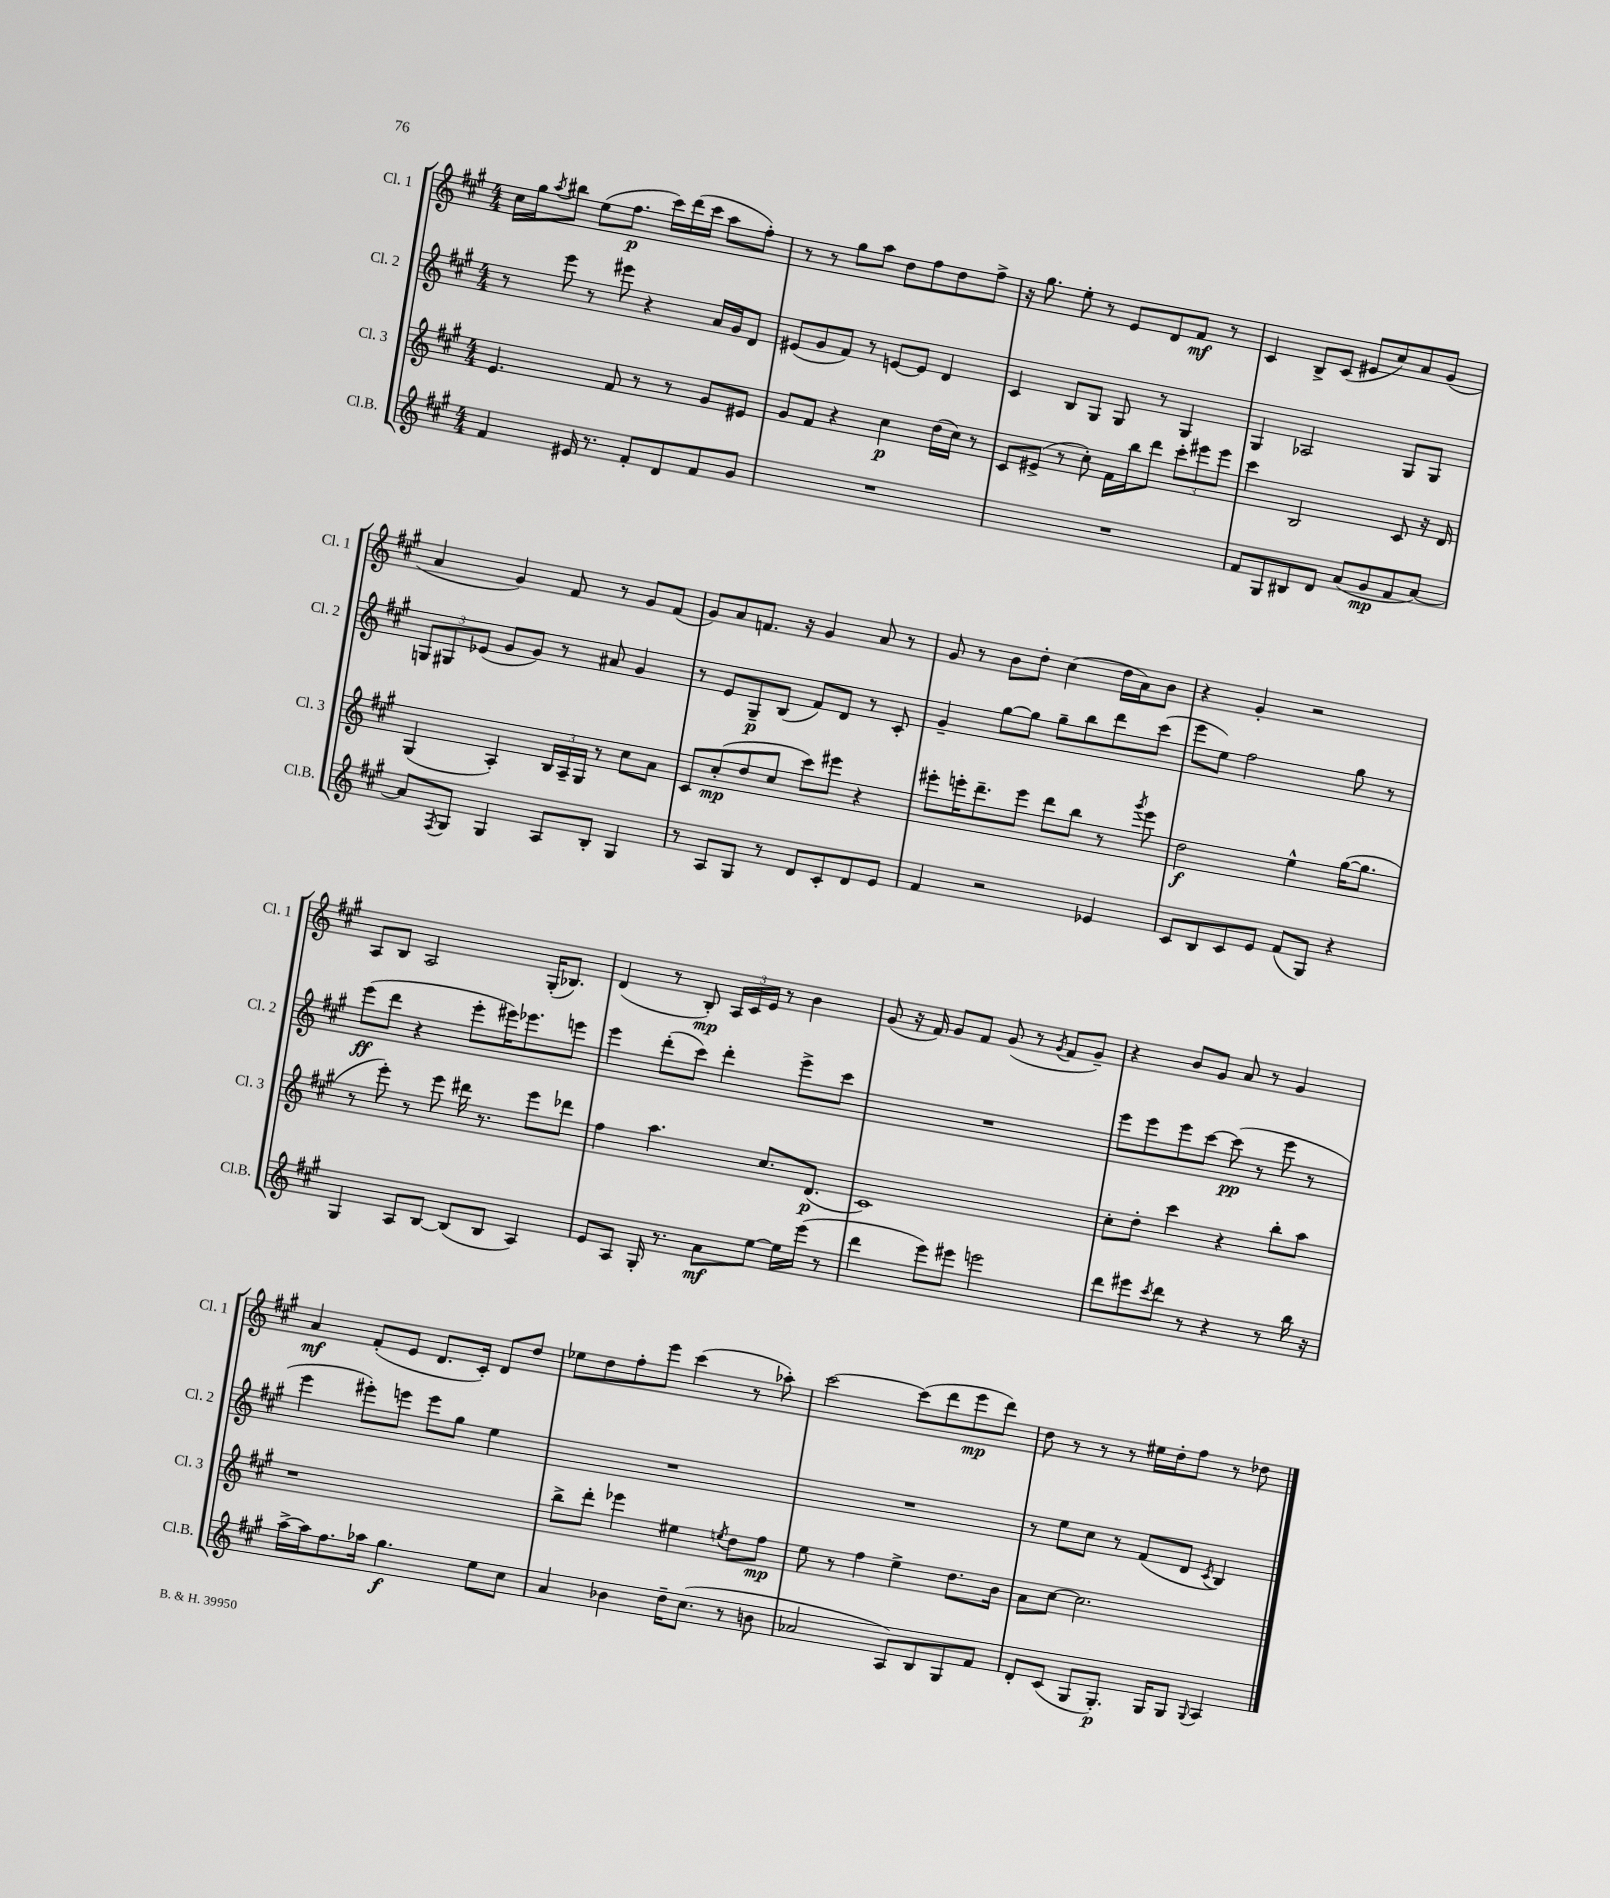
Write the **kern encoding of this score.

**kern	**dynam	**kern	**dynam	**kern	**dynam	**kern	**dynam
*part4	*part4	*part3	*part3	*part2	*part2	*part1	*part1
*staff4	*staff4	*staff3	*staff3	*staff2	*staff2	*staff1	*staff1
*I"Cl.B.	*	*I"Cl. 3	*	*I"Cl. 2	*	*I"Cl. 1	*
*I'Cl.B.	*	*I'Cl. 3	*	*I'Cl. 2	*	*I'Cl. 1	*
*clefG2	*	*clefG2	*	*clefG2	*	*clefG2	*
*k[f#c#g#]	*	*k[f#c#g#]	*	*k[f#c#g#]	*	*k[f#c#g#]	*
*M4/4	*	*M4/4	*	*M4/4	*	*M4/4	*
=92	=92	=92	=92	=92	=92	=92	=92
4f#/	.	4.e/	.	8r	.	16cc#\LL	.
.	.	.	.	.	.	16gg#\J	.
.	.	.	.	.	.	8qaa/	.
.	.	.	.	8eee\	.	8bb#X\J	.
16e#X/	.	.	.	8r	.	(8ee\L	.
8.r	.	.	.	.	.	.	.
.	.	8f#/	.	8eee#X\	.	8.ff#\J	p
8f#'/L	.	8r	.	4r	.	.	.
.	.	.	.	.	.	16ccc#\LL)	.
8d/	.	8r	.	.	.	(16ddd\	.
.	.	.	.	.	.	16ccc#\JJ	.
8f#/	.	8g#/L	.	16a/LL	.	8aa\L	.
.	.	.	.	16g#/J	.	.	.
8g#/J	.	8e#X/J	.	8d/J	.	8ff#'\J)	.
=93	=93	=93	=93	=93	=93	=93	=93
1r	.	8g#/L	.	(8e#X/L	.	8r	.
.	.	8f#/J	.	8g#/	.	8r	.
.	.	4r	.	8f#/J)	.	8gg#\L	.
.	.	.	.	8r	.	8aa\J	.
.	.	4cc#\	p	[8en/L	.	8dd\L	.
.	.	.	.	8e/J]	.	8ff#\	.
.	.	(16dd\LL	.	4d/	.	8dd\	.
.	.	16cc#\JJ)	.	.	.	.	.
.	.	8r	.	.	.	8ff#^\J	.
=94	=94	=94	=94	=94	=94	=94	=94
1r	.	8c#/L	.	4c#/	.	16r	.
.	.	.	.	.	.	8.gg#\	.
.	.	(8e#X^/J	.	.	.	.	.
.	.	8r	.	8B/L	.	8ee'\	.
.	.	8cc#'\)	.	8G#/J	.	8r	.
.	.	16f#\LL	.	8G#/	.	8e/L	.
.	.	16bb\J	.	.	.	.	.
.	.	8ddd\J	.	8r	.	8d/	.
.	.	12ccc#'\L	.	4G#/	.	8f#/J	mf
.	.	12eee#X\	.	.	.	.	.
.	.	.	.	.	.	8r	.
.	.	12eee#\J	.	.	.	.	.
=95	=95	=95	=95	=95	=95	=95	=95
8f#/L	.	4ccc#\	.	4G#/	.	4c#/	.
8G#/	.	.	.	.	.	.	.
8B#X/	.	2B/	.	2A-X/	.	8B^/L	.
8d/J	.	.	.	.	.	(8c#/J	.
(8a/L	.	.	.	.	.	8e#X/L	.
8g#/	mp	.	.	.	.	8cc#/)	.
8f#/	.	8c#/	.	8G#/L	.	8a/	.
[8a/J)	.	16r	.	8G#/J	.	(8g#/J	.
.	.	16d/	.	.	.	.	.
!!LO:LB:g=z
=96	=96	=96	=96	=96	=96	=96	=96
8a/L]	.	(4G#/	.	12Gn/L	.	4a/	.
.	.	.	.	12G#X/	.	.	.
8qF#/	.	.	.	.	.	.	.
8G#/J	.	.	.	.	.	.	.
.	.	.	.	(12e-X/J	.	.	.
4G#/	.	4A'/)	.	8g#/L	.	4g#/)	.
.	.	.	.	8g#/J)	.	.	.
8A/L	.	24B/LL	.	8r	.	8f#/	.
.	.	24A~/	.	.	.	.	.
.	.	24G#/JJ	.	.	.	.	.
8B'/J	.	8r	.	8a#X/	.	8r	.
4G#/	.	8cc#\L	.	4g#/	.	8g#/L	.
.	.	8a\J	.	.	.	(8f#/J	.
=97	=97	=97	=97	=97	=97	=97	=97
8r	.	8c#/L	.	8r	.	8g#/L)	.
8A/L	.	(8cc#'/	mp	8e/L	.	8a/	.
8G#/J	.	8dd/	.	8G#~/	p	8.fn/J	.
8r	.	8cc#/J	.	(8B/J	.	.	.
.	.	.	.	.	.	16r	.
8d/L	.	8ccc#\L)	.	8f#/L)	.	4g#/	.
8c#'/	.	8eee#X\J	.	8d/J	.	.	.
8d/	.	4r	.	8r	.	8a/	.
8e/J	.	.	.	8c#'/	.	8r	.
=98	=98	=98	=98	=98	=98	=98	=98
4f#/	.	8eee#X'\L	.	4g#~/	.	8g#/	.
.	.	16eeen'\K	.	.	.	8r	.
.	.	8.ddd~\	.	.	.	.	.
2r	.	.	.	[8gg#\L	.	8b\L	.
.	.	8eee\J	.	8gg#\J]	.	8dd'\J	.
.	.	8ddd\L	.	8gg#~\L	.	(4cc#\	.
.	.	8bb\J	.	8bb\	.	.	.
4e-X/	.	8r	.	8ddd\	.	16dd\LL	.
.	.	.	.	.	.	16a\J)	.
.	.	8qggg#/	.	.	.	.	.
.	.	8eee\	.	(8ccc#\J	.	8b\J	.
=99	=99	=99	=99	=99	=99	=99	=99
8c#/L	.	2dd\	f	8eee\L	.	4r	.
8B/	.	.	.	8ee\J)	.	.	.
8c#/	.	.	.	2ff#\	.	4g#'/	.
8e/J	.	.	.	.	.	.	.
(8f#/L	.	4ee^^\	.	.	.	2r	.
8G#/J)	.	.	.	.	.	.	.
4r	.	([16gg#\KL	.	8gg#\	.	.	.
.	.	8.gg#\J]	.	.	.	.	.
.	.	.	.	8r	.	.	.
!!LO:LB:g=z
=100	=100	=100	=100	=100	=100	=100	=100
4G#/	.	8r	.	(8eee\L	ff	8A/L	.
.	.	8eee'\)	.	8ddd\J	.	8B/J	.
8A/L	.	8r	.	4r	.	2A/	.
[8B/J	.	8eee\	.	.	.	.	.
(8B/L]	.	16ddd#X\	.	8eee'\L	.	.	.
.	.	8.r	.	.	.	.	.
8B/J	.	.	.	16eee#X\K)	.	.	.
.	.	.	.	8.eee-X\	.	.	.
4A/)	.	8eee\L	.	.	.	(16G#'/KL	.
.	.	.	.	.	.	8.B-X/J)	.
.	.	8ddd-X\J	.	8eeen\J	.	.	.
=101	=101	=101	=101	=101	=101	=101	=101
8e/L	.	4ff#\	.	4eee\	.	(4d/	.
8A/J	.	.	.	.	.	.	.
16G#'/	.	4.aa\	.	(8ddd'\L	.	8r	.
8.r	.	.	.	.	.	.	.
.	.	.	.	8ccc#\J)	.	8B'/)	mp
8a\L	mf	.	.	4ddd'\	.	24A/LL	.
.	.	.	.	.	.	24c#/	.
.	.	.	.	.	.	24e/JJ	.
[8ee\J	.	8.cc#/L	.	.	.	8r	.
16ee\LL]	.	.	.	8eee^\L	.	4b\	.
(16eee\JJ	.	(8.d/J	p	.	.	.	.
8r	.	.	.	8ccc#\J	.	.	.
=102	=102	=102	=102	=102	=102	=102	=102
4ddd\	.	1c#)	.	1r	.	(8g#/	.
.	.	.	.	.	.	16r	.
.	.	.	.	.	.	16f#/)	.
8eee\L)	.	.	.	.	.	8g#/L	.
8eee#X\J	.	.	.	.	.	8f#/J	.
2eeen\	.	.	.	.	.	(8g#/	.
.	.	.	.	.	.	8r	.
.	.	.	.	.	.	8qg#/	.
.	.	.	.	.	.	8f#/L	.
.	.	.	.	.	.	8g#~/J)	.
=103	=103	=103	=103	=103	=103	=103	=103
8ddd\L	.	8cc#'\L	.	8eee\L	.	4r	.
8eee#X\	.	8dd'\J	.	8eee\	.	.	.
8qccc#/	.	.	.	.	.	.	.
8ddd\J	.	4ccc#\	.	8eee\	.	8b/L	.
8r	.	.	.	[8ccc#\J	.	8g#/J	.
4r	.	4r	.	(8ccc#\]	pp	8a/	.
.	.	.	.	8r	.	8r	.
8r	.	8bb'\L	.	8eee\	.	4g#/	.
16bb\	.	8aa\J	.	8r	.	.	.
16r	.	.	.	.	.	.	.
!!LO:LB:g=z
=104	=104	=104	=104	=104	=104	=104	=104
[16aa^\LL	.	1r	.	4eee\	.	4a/	mf
16aa\J]	.	.	.	.	.	.	.
8.ff#\	.	.	.	.	.	.	.
.	.	.	.	8eee#X'\L)	.	(8f#'/L	.
16aa-X\Jk	.	.	.	.	.	.	.
4.gg#\	f	.	.	8eeen\J	.	8e/J	.
.	.	.	.	8eee\L	.	8.d/L	.
.	.	.	.	8gg#\J	.	.	.
.	.	.	.	.	.	16c#'/Jk)	.
8ee\L	.	.	.	4ee\	.	8d/L	.
8cc#\J	.	.	.	.	.	8dd/J	.
=105	=105	=105	=105	=105	=105	=105	=105
4a/	.	8bb^\L	.	1r	.	8ee-X\L	.
.	.	8ddd'\J	.	.	.	8dd\	.
4b-X\	.	4eee-X\	.	.	.	8ff#'\	.
.	.	.	.	.	.	8eee\J	.
16dd~\KL	.	4ee#X\	.	.	.	(4ccc#\	.
(8.cc#\J	.	.	.	.	.	.	.
.	.	8qeen/	.	.	.	.	.
8r	.	8dd\L	.	.	.	8r	.
8bn\	.	8ff#\J	mp	.	.	8aa-X'\)	.
=106	=106	=106	=106	=106	=106	=106	=106
2a-X/	.	8ee\	.	1r	.	[2ccc#\	.
.	.	8r	.	.	.	.	.
.	.	4ff#\	.	.	.	.	.
8A/L)	.	4ee^\	.	.	.	(8ccc#\L]	.
8B/	.	.	.	.	.	8ddd\	.
8G#/	.	8.dd\L	.	.	.	8eee\	mp
8f#/J	.	.	.	.	.	8ddd\J)	.
.	.	16b\Jk	.	.	.	.	.
=107	=107	=107	=107	=107	=107	=107	=107
8d'/L	.	8a\L	.	8r	.	8dd\	.
(8c#/J	.	[8cc#\J	.	8ee\L	.	8r	.
8G#/L	.	2.cc#\]	.	8cc#\J	.	8r	.
8.G#'/J)	p	.	.	8r	.	8r	.
.	.	.	.	(8f#/L	.	16ee#X\LL	.
16G#/KL	.	.	.	.	.	16dd'\J	.
8G#/J	.	.	.	8d/J	.	8ff#\J	.
8qqG#/	.	.	.	8qc#/	.	.	.
4A/	.	.	.	4B/)	.	8r	.
.	.	.	.	.	.	8dd-X\	.
==	==	==	==	==	==	==	==
*-	*-	*-	*-	*-	*-	*-	*-
